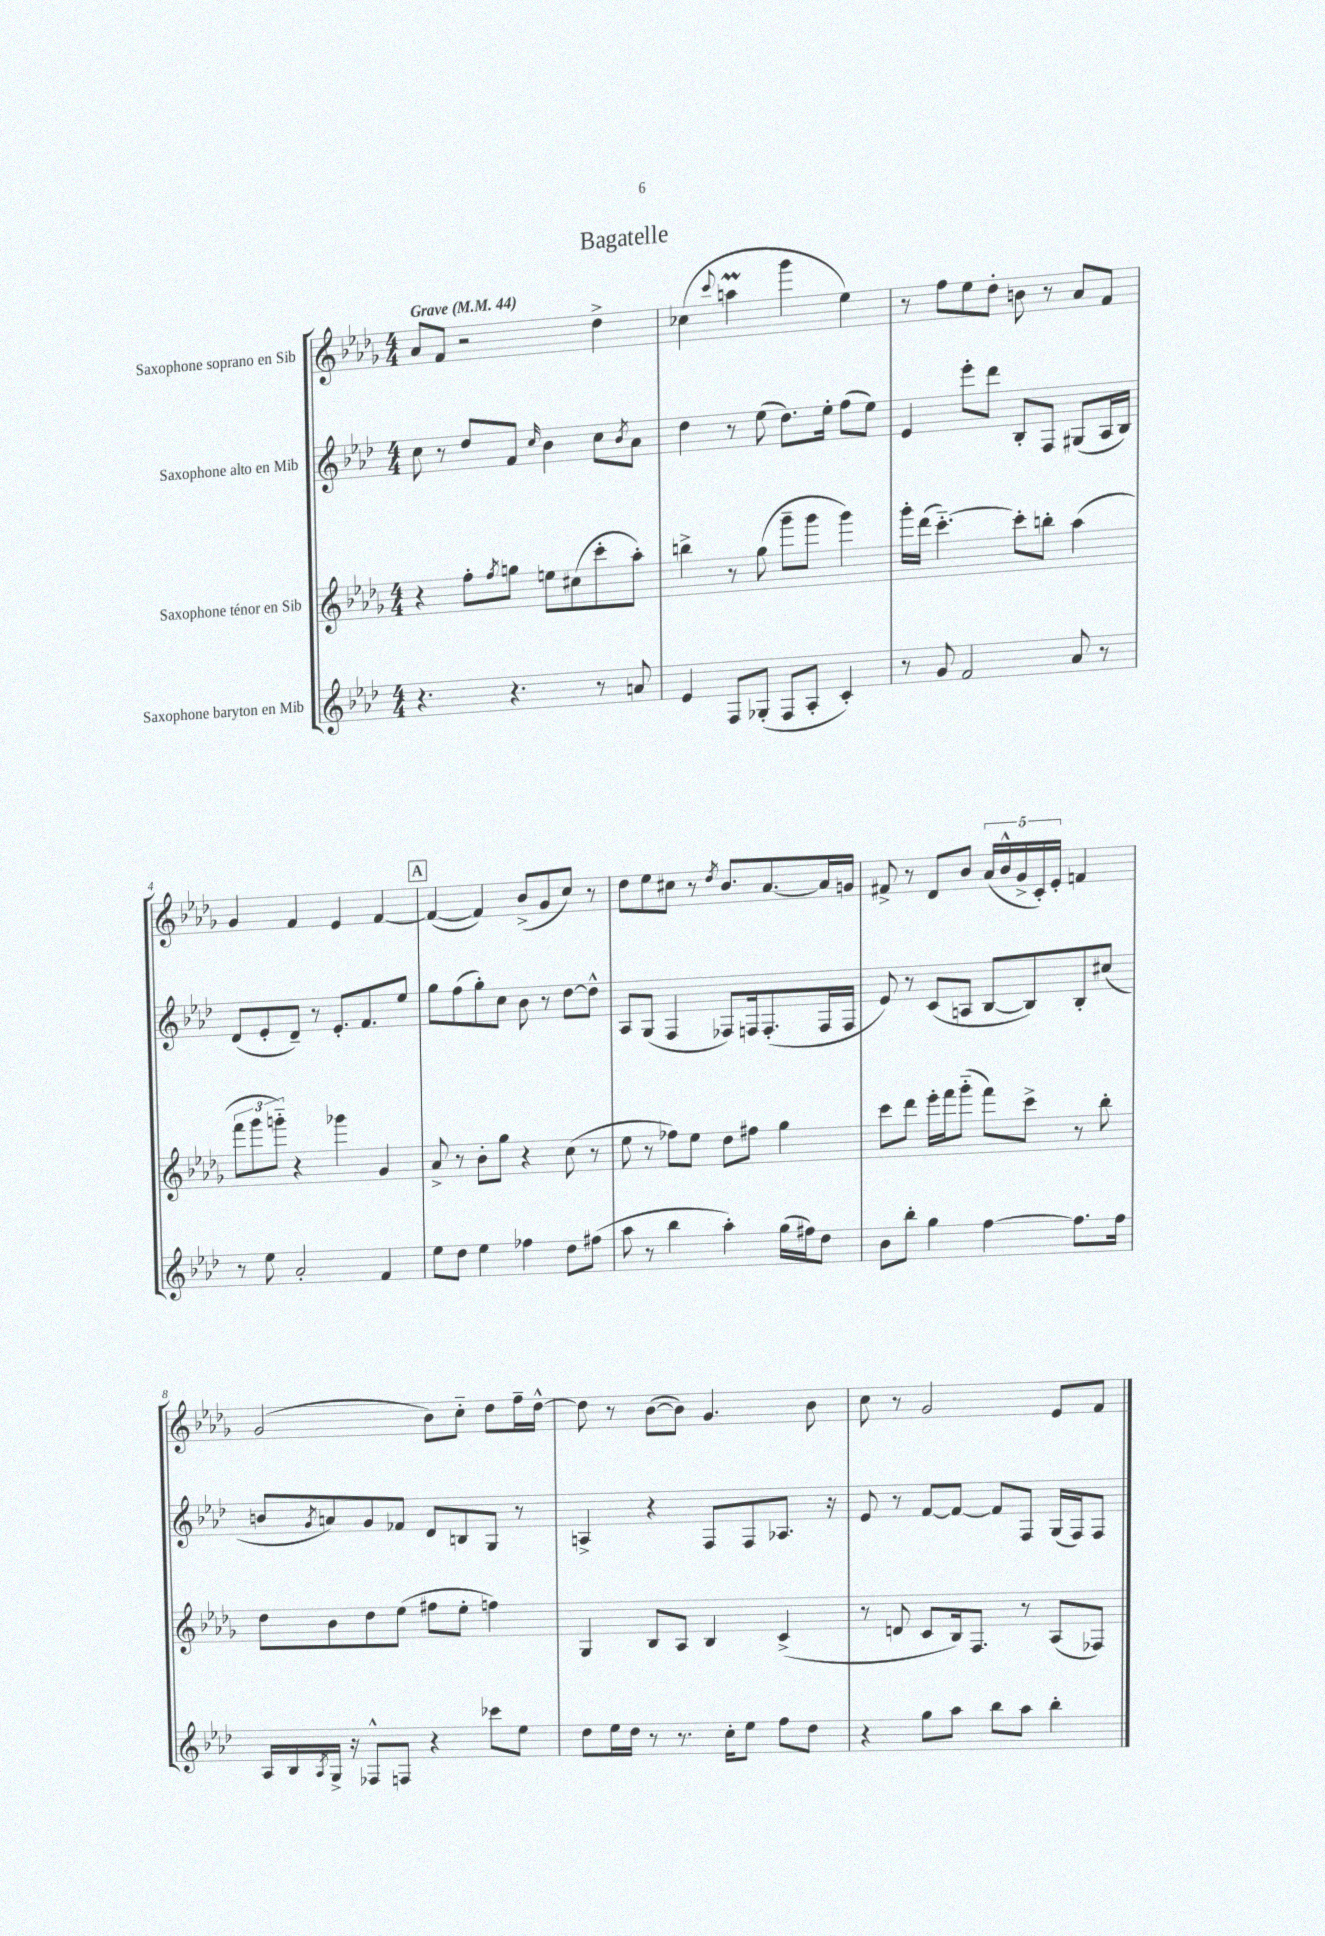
\header { title = "Bagatelle" }
<<
\new StaffGroup <<
\new Staff = "s0" \with { instrumentName = "Saxophone soprano en Sib" } {
    \clef treble \key des \major \numericTimeSignature \time 4/4 \tempo "Grave" 4 = 44
    aes'8 f'8 r2 des''4-> |
    ces''4( \appoggiatura { c'''8 } a''4\prall ges'''4 ees''4) |
    r8 f''8 ees''8 des''8-. b'8 r8 aes'8 f'8 |
    ges'4 f'4 ees'4 f'4~ |
    \mark \markup { \box "A" } f'4~( f'4) bes'8->( ges'8 c''8) r8 |
    des''8 ees''8 cis''8 r8 \acciaccatura { des''8 } bes'8. aes'8.~ aes'16 g'16 |
    fis'8-> r8 des'8 bes'8 \tuplet 5/4 { aes'16( bes'16-^ ges'16-> c'16-.) ees'16-. } f'4 |
    ges'2( bes'8) c''8-_ des''8 f''16-- des''16~-^ |
    des''8 r8 bes'8~( bes'8) ges'4. bes'8 |
    c''8 r8 ges'2 ees'8 f'8 \bar "|." |
}
\new Staff = "s1" \with { instrumentName = "Saxophone alto en Mib" } {
    \clef treble \key aes \major \numericTimeSignature \time 4/4
    c''8 r8 des''8 f'8 \grace { c''16 } bes'4 c''8 \acciaccatura { bes'8 } aes'8 |
    des''4 r8 ees''8( des''8.) ees''16-. f''8( ees''8) |
    ees'4 ees'''8-. des'''8 bes8-. f8 gis8( aes16 bes16) |
    des'8( ees'8-. des'8--) r8 ees'8.-. f'8. ees''8 |
    \mark \markup { \box "A" } g''8 f''8( g''8-.) c''8 bes'8 r8 des''8~ des''8-^ |
    aes8 g8( f4 fes8) f16 f8.-.( f16 f16 |
    ees'8) r8 c'8( a8 bes8~ bes8) bes8-. cis''8( |
    b'8 \acciaccatura { g'8 } a'8) g'8 fes'8 des'8 b8 g8 r8 |
    a4-> r4 f8 f8 aes8. r16 |
    ees'8 r8 f'8~ f'8~ f'8 f8 g16( f16) f8 \bar "|." |
}
\new Staff = "s2" \with { instrumentName = "Saxophone ténor en Sib" } {
    \clef treble \key des \major \numericTimeSignature \time 4/4
    r4 f''8-. \acciaccatura { f''8 } g''8 e''8 cis''8( c'''8-. aes''8-.) |
    b''4-> r8 ges''8( ges'''8-- ges'''8 ges'''4) |
    ges'''16-. des'''16( c'''4.~-_) c'''8-. b''8-. aes''4( |
    \tuplet 3/2 { f'''8 ges'''8 g'''8-_) } r4 ges'''4 ges'4 |
    \mark \markup { \box "A" } aes'8-> r8 bes'8-. ges''8 r4 c''8( r8 |
    ees''8 r8 fes''8) ees''8 des''8 fis''8 ges''4 |
    c'''8 des'''8 ees'''16-. f'''16 ges'''8-_( f'''8) c'''8-> r8 bes''8-. |
    des''8 bes'8 des''8 ees''8( fis''8 ees''8-. f''4) |
    ges4 bes8 aes8 bes4 c'4->( |
    r8 d'8 c'8 bes16) f8. r8 aes8( fes8) \bar "|." |
}
\new Staff = "s3" \with { instrumentName = "Saxophone baryton en Mib" } {
    \clef treble \key aes \major \numericTimeSignature \time 4/4
    r4. r4. r8 a'8 |
    ees'4 f8 ges8-.( f8 aes8-. c'4-.) |
    r8 g'8 f'2 aes'8 r8 |
    r8 ees''8 aes'2-. f'4 |
    \mark \markup { \box "A" } ees''8 des''8 ees''4 fes''4 des''8 fis''8( |
    aes''8 r8 bes''4 aes''4-.) g''16( fis''16) des''8 |
    bes'8 bes''8-. g''4 f''4~ f''8. f''16 |
    aes16 bes16 \acciaccatura { aes8 } g16-> r16 fes8-^ f8 r4 ces'''8 ees''8 |
    des''8 ees''16 des''16 r8 r8. c''16-. ees''8 f''8 des''8 |
    r4 g''8 aes''8 bes''8 aes''8 bes''4-. \bar "|." |
}
>>
>>
